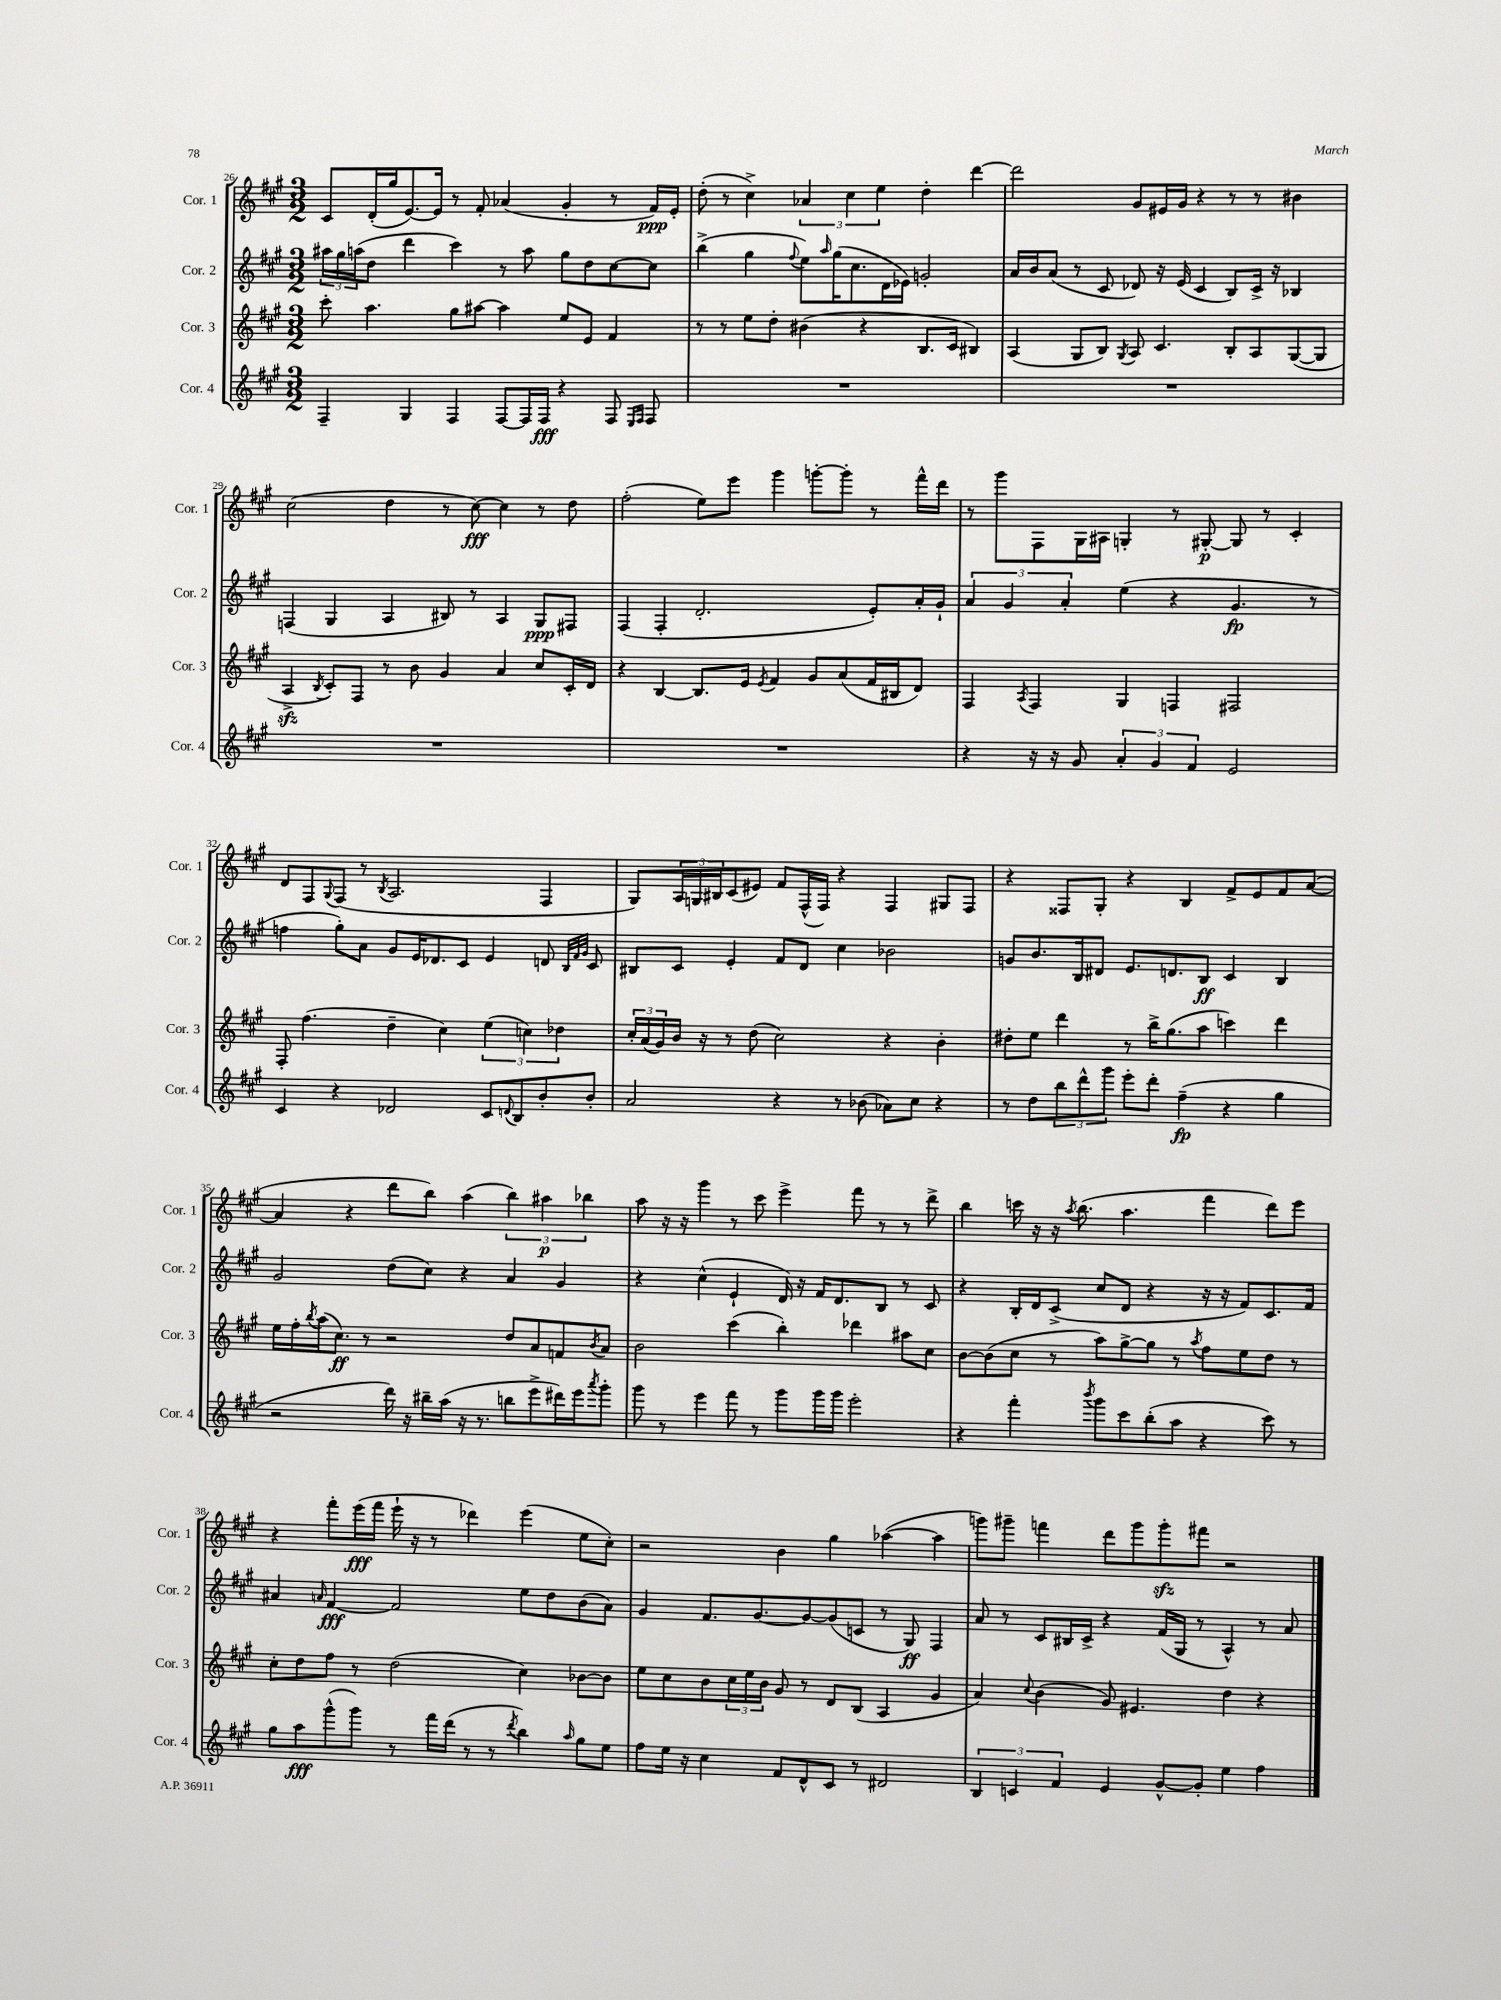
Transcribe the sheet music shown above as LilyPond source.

<<
\new StaffGroup <<
\new Staff = "s0" \with { instrumentName = "Cor. 1" shortInstrumentName = "Cor. 1" } {
    \clef treble \key a \major \numericTimeSignature \time 3/2
    cis'8 d'16-.( gis''16 e'8.~) e'16 r8 fis'8-. aes'4( gis'4-. r8 fis'16\ppp) e'16-. |
    d''8-.( r8 cis''4->) \tuplet 3/2 { aes'4 cis''4 e''4 } d''4-. d'''4~ |
    d'''2 gis'8 eis'16 gis'16 r4 r8 r8 bis'4 |
    cis''2( d''4 r8 cis''8~\fff) cis''4 r8 d''8 |
    fis''2-.( e''8) e'''8 gis'''4 g'''8~-. g'''8-. r8 fis'''16-^ d'''16 |
    r8 gis'''8 fis8 gis16 ais16 g4-. r8 gis8~-.\p gis8 r8 cis'4-. |
    d'8 fis8 \appoggiatura { gis8 } fis8( r8 \acciaccatura { b8 } a2. fis4 |
    gis8) \tuplet 3/2 { a16 g16 bis16 } cis'8( eis'8) fis'8 fis16-^( fis16) r4 fis4 gis8 fis8 |
    r4 fisis8 gis8-. r4 b4 fis'8-> e'8 fis'8 a'8~( |
    a'4 r4 d'''8 b''8) a''4( \tuplet 3/2 { b''4) ais''4\p bes''4 } |
    a''8 r16 r16 gis'''4 r8 cis'''8 e'''4-> fis'''8 r8 r8 d'''8-> |
    b''4 c'''16 r16 r16 \acciaccatura { a''8 } b''8.( a''4. fis'''4 d'''8) e'''8 |
    r4 fis'''8-. e'''16\fff( fis'''16 e'''16-! r16 r8 des'''4) e'''4( e''8 cis''8-.) |
    r2 b'4 gis''4 aes''4~( aes''4 |
    g'''8) gis'''8-- f'''4 d'''8 gis'''8 gis'''8-.\sfz fis'''8 r2 \bar "|." |
}
\new Staff = "s1" \with { instrumentName = "Cor. 2" shortInstrumentName = "Cor. 2" } {
    \clef treble \key a \major \numericTimeSignature \time 3/2
    \tuplet 3/2 { ais''16 gis''16 a''16( } d''8 d'''4 cis'''4) r8 a''8 gis''8 d''8 cis''8~ cis''8 |
    b''4->( gis''4 \appoggiatura { fis''8 } e''8) \grace { a''16 } gis''16( cis''8. d'16 ees'16) g'2-. |
    a'16 b'16 a'8( r8 cis'8 des'8) r16 e'16( cis'4 b8) cis'16-> r16 bes4 |
    f4( gis4 a4 bis8) r8 a4 gis8\ppp fis8 |
    fis4( fis4-. d'2.-. e'8-.) a'16-. gis'16-! |
    \tuplet 3/2 { a'4 gis'4 a'4-. } e''4( r4 gis'4.\fp r8 |
    f''4 gis''8-.) a'8 gis'8 e'16 des'8. cis'8 e'4 d'8 \grace { b32 fis'32 gis'32 } cis'8 |
    bis8 cis'8 e'4-. fis'8 d'8 cis''4 bes'2 |
    g'8 b'8. b16 dis'8 e'8. d'8. b8\ff cis'4 b4 |
    gis'2 d''8( cis''8) r4 a'4 gis'4 |
    r4 cis''4-^( e'4-! d'16) r16 fis'16 d'8. b8 r8 cis'8 |
    r4 b16-. d'16 cis'8->( cis''8 d'8 r4 r16 r16 fis'8) cis'8. fis'16 |
    ais'4 \grace { a'16 } fis'4~\fff fis'2 e''8 d''8 b'8( a'8) |
    gis'4 fis'8. gis'8.~ gis'8~ gis'8( c'8 r8 gis8\ff) fis4 |
    a'8 r8 cis'8 bis16 cis'16-> r4 fis'16( gis16 r8 a4-^) r8 a'8 \bar "|." |
}
\new Staff = "s2" \with { instrumentName = "Cor. 3" shortInstrumentName = "Cor. 3" } {
    \clef treble \key a \major \numericTimeSignature \time 3/2
    cis'''8-. a''4. gis''8 ais''8~ ais''4 e''8 e'8 fis'4 |
    r8 r8 e''8 d''8-. bis'4( r4 b8. cis'16 bis4) |
    a4( gis8 b8) \acciaccatura { gis8 } a8 cis'4. b8-. a8 gis8~( gis8 |
    a4->\sfz \acciaccatura { b8 } cis'8-.) fis8 r8 b'8 gis'4 a'4 cis''8 cis'16-. d'16 |
    r4 b4~ b8. e'16 \acciaccatura { e'8 } fis'4 gis'8 a'8( fis'16 bis16 d'8) |
    fis4 \acciaccatura { a8 } fis4 gis4 f4 fis2 |
    fis8-. fis''4.( d''4-- cis''4) \tuplet 3/2 { e''4( c''4) des''4 } |
    \tuplet 3/2 { cis''16-. a'16( gis'16) } b'16 r16 r8 d''8( cis''2) r4 b'4-. |
    dis''8-. e''8 d'''4 r8 b''16-> gis''8.( a''8 c'''4) d'''4 |
    e''16 fis''16-. \acciaccatura { b''8 } a''16( cis''8.\ff) r8 r2 d''8 a'8 f'8 \acciaccatura { b'8 } a'8 |
    b'2 cis'''4( b''4-.) des'''4 ais''8 cis''8 |
    b'8~ b'8( cis''8 r8 a''8) gis''8~-> gis''8 r8 \acciaccatura { a''8 } fis''8 e''8 d''8 r8 |
    cis''8-. d''8 fis''8 r8 d''2( cis''4) bes'8~ bes'8 |
    e''8 cis''8 b'8 \tuplet 3/2 { cis''16 e''16 b'16 } gis'8 r8 d'8 b8( a4 gis'4 |
    a'4) \appoggiatura { cis''8 } b'4( gis'8) eis'4. d''4 r4 \bar "|." |
}
\new Staff = "s3" \with { instrumentName = "Cor. 4" shortInstrumentName = "Cor. 4" } {
    \clef treble \key a \major \numericTimeSignature \time 3/2
    fis4-- gis4 fis4 fis8~ fis16 fis16\fff r4 fis8 \grace { e16 fis16 } fis8 |
    R1. |
    R1. |
    R1. |
    R1. |
    r4 r16 r16 gis'8 \tuplet 3/2 { a'4-. gis'4 fis'4 } e'2 |
    cis'4 r4 des'2 cis'8 \appoggiatura { d'8 } b8 b'8-. b'8-. |
    a'2 r4 r8 bes'8( aes'8) cis''8 r4 |
    r8 d''8 \tuplet 3/2 { b''8 d'''8-^ gis'''8 } e'''8-. d'''8-. fis''4--\fp( r4 gis''4 |
    r2 d'''16) r16 bis''16-- a''16( r16 r8. b''8 e'''8-> dis'''16) e'''16 \acciaccatura { a'''8 } gis'''8-. |
    gis'''8 r8 e'''4 fis'''8 r8 gis'''8 gis'''16 gis'''16 e'''2-. |
    r4 fis'''4-. \acciaccatura { b'''8 } gis'''8 cis'''8 b''8-.( a''8 r4 cis'''8) r8 |
    gis''8 a''8\fff gis'''8-^( gis'''8) r8 fis'''16 d'''16( r8 r8 \acciaccatura { d'''8 } b''4) \grace { a''16 } gis''8 e''8 |
    fis''8 e''16 r16 cis''4 fis'8 d'8-^ cis'8 r8 dis'2 |
    \tuplet 3/2 { b4 c'4 fis'4 } e'4 gis'8~-^ gis'8-. e''4 fis''4 \bar "|." |
}
>>
>>
\layout { \context { \Score currentBarNumber = #26 } }
